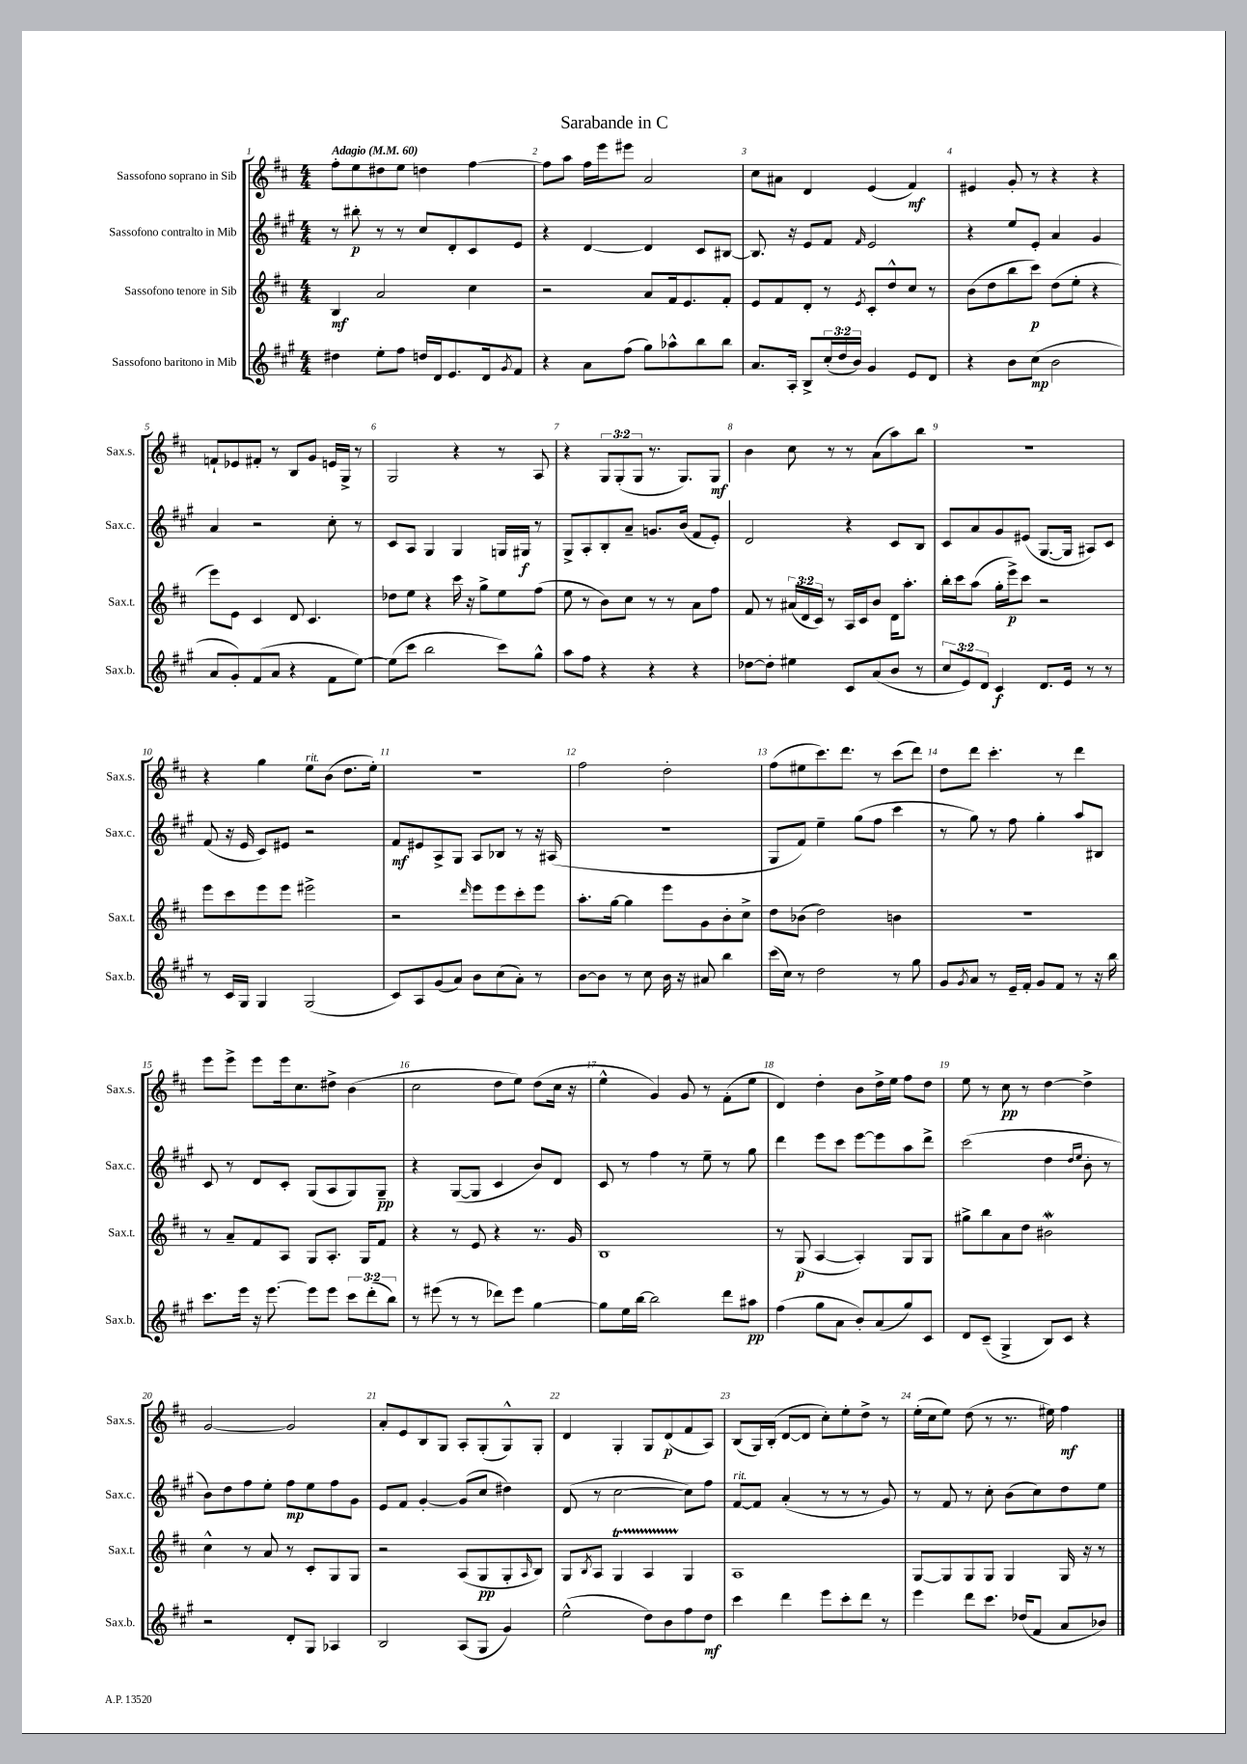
\header { title = "Sarabande in C" }
<<
\new StaffGroup <<
\new Staff = "s0" \with { instrumentName = "Sassofono soprano in Sib" shortInstrumentName = "Sax.s." } {
    \clef treble \key d \major \numericTimeSignature \time 4/4 \override Staff.TupletNumber.text = #tuplet-number::calc-fraction-text \tempo "Adagio" 4 = 60
    fis''8-. e''8 dis''8 e''8 d''4 fis''4~ |
    fis''8 a''8 fis''16 e'''16 eis'''8 a'2 |
    cis''8 ais'8 d'4 e'4( fis'4\mf) |
    eis'4 g'8-. r8 r4 r4 |
    f'8-! ees'8 fis'8-. r8 b8 g'8 e'16 g16-> r8 |
    g2 r4 r8 a8 |
    r4 \tuplet 3/2 { g8 g8-.( g8 } r8. g8.) g8\mf |
    b'4 cis''8 r8 r8 a'8( a''8) b''8 |
    R1 |
    r4 g''4 e''8^\markup { \italic "rit." } b'8( d''8. e''16-.) |
    R1 |
    fis''2 d''2-. |
    fis''8( eis''8 cis'''8.) d'''8. r8 cis'''8( d'''8) |
    d''8 d'''8 cis'''4.-. r8 d'''4 |
    e'''8 e'''8-> e'''8 e'''16 cis''8. dis''8-> b'4( |
    cis''2 d''8 e''8) d''8( cis''16 r16 |
    e''4-^ g'4) g'8 r8 fis'8-.( e''8 |
    d'4) d''4-. b'8 d''16-> e''16 fis''8 d''8 |
    e''8 r8 cis''8\pp r8 d''4~ d''4-> |
    g'2~ g'2 |
    a'8-. e'8 b8 g8 a8-. g8-.( g8-^) g8-. |
    d'4 g4-. g8 d'8\p( fis'8 a8) |
    b8( g16) b16-.( d'8~ d'8 cis''8-.) e''8-. d''8-> r8 |
    e''16-.( cis''16 e''8) d''8( r8 r8. eis''16) fis''4\mf \bar "|." |
}
\new Staff = "s1" \with { instrumentName = "Sassofono contralto in Mib" shortInstrumentName = "Sax.c." } {
    \clef treble \key a \major \numericTimeSignature \time 4/4
    r8 bis''8-.\p r8 r8 cis''8 d'8-. cis'8 e'8 |
    r4 d'4~ d'4 cis'8 bis8~ |
    bis8. r16 e'8 fis'8 \grace { fis'16 } e'2 |
    r4 e''8 e'8-. a'4 gis'4 |
    a'4 r2 cis''8-. r8 |
    cis'8 a8 gis4 gis4 g16 gis16\f r8 |
    gis8-> a8-. b8-. a'8-- g'8. b'16( fis'8 e'8-.) |
    d'2 r4 cis'8 b8 |
    cis'8 a'8 gis'8 eis'8( gis8.~ gis16 ais8) cis'8 |
    fis'8( r16 e'16 cis'8) eis'8 r2 |
    fis'8\mf eis'8 a8-> gis8 a8 bes8 r8 r16 ais16( |
    r1 |
    gis8 fis'8) e''4-- gis''8( fis''8 cis'''4 |
    r8 gis''8) r8 fis''8 gis''4-. a''8 bis8 |
    cis'8 r8 d'8 cis'8-. gis8( a8 gis8) gis8--\pp |
    r4 gis8~( gis8 cis'4 b'8) d'8 |
    cis'8 r8 fis''4 r8 e''8-- r8 gis''8 |
    d'''4 e'''8 cis'''8 e'''8~ e'''8 a''8 d'''8-> |
    cis'''2( d''4 \grace { d''16 e''16 } b'8-. r8 |
    b'8) d''8 fis''8 e''8-. fis''8\mp e''8 fis''8 gis'8 |
    e'8 fis'8 gis'4~-. gis'8( cis''8 dis''4) |
    d'8( r8 cis''2~ cis''8) fis''8 |
    fis'8~^\markup { \italic "rit." } fis'8 a'4-.( r8 r8 r8 gis'8) |
    r8 fis'8 r8 cis''8-. b'8( cis''8) d''8 e''8 \bar "|." |
}
\new Staff = "s2" \with { instrumentName = "Sassofono tenore in Sib" shortInstrumentName = "Sax.t." } {
    \clef treble \key d \major \numericTimeSignature \time 4/4 \override Staff.TupletNumber.text = #tuplet-number::calc-fraction-text
    b4\mf a'2 cis''4 |
    r2 a'8 fis'16 e'8. fis'8-. |
    e'8 fis'8 d'8-. r8 \acciaccatura { e'8 } cis'8-. d''8-^ cis''8 r8 |
    b'8( d''8 b''8 cis'''8\p) d''8( e''8-. r4 |
    e'''8) e'8 cis'4 d'8 cis'4. |
    des''8 e''8 r4 cis'''16 r16 g''8-> e''8 fis''8( |
    e''8 r8 b'8) cis''8 r8 r8 a'8 fis''8 |
    fis'8 r8 \tuplet 3/2 { ais'16( d'16 cis'16) } r8 a16 cis'16 b'8 d'16 a''8.-. |
    b''16-. cis'''16 a''8( g''16-. e'''16->\p) cis'''8 r2 |
    e'''8 cis'''8 e'''8 e'''8 eis'''2-> |
    r2 \grace { d'''16 } e'''8 e'''8 cis'''8-. e'''8 |
    a''8.-. g''16~ g''4 e'''8 g'8 b'8-. cis''8-> |
    d''8 bes'8( d''2) b'4 |
    R1 |
    r8 a'8-- fis'8 a8 g8 a8.-. g16 fis'8 |
    r4 r8 e'8 r4 r8. g'16 |
    b1 |
    r8 g8\p( a4~ a4-.) g8 g8 |
    gis''8-> b''8 a'8 d''8 bis'2\mordent |
    cis''4-^ r8 a'8 r8 cis'8-. g8 g8 |
    r2 a8( g8\pp g8-. \grace { a16 } b8) |
    g8 \acciaccatura { b8 } a8 g4\startTrillSpan a4 g4\stopTrillSpan |
    a1 |
    g8~ g8 g8 g8 g4 g16 r16 r8 \bar "|." |
}
\new Staff = "s3" \with { instrumentName = "Sassofono baritono in Mib" shortInstrumentName = "Sax.b." } {
    \clef treble \key a \major \numericTimeSignature \time 4/4 \override Staff.TupletNumber.text = #tuplet-number::calc-fraction-text
    dis''4 e''8-. fis''8 d''16 d'16 e'8. d'16 \acciaccatura { gis'8 } fis'8 |
    r4 a'8 fis''8( gis''8) aes''8-^ b''8 b''8 |
    a'8. a16-. b8-> \tuplet 3/2 { cis''16-.( d''16 b'16) } gis'4 e'8 d'8 |
    r4 b'8 cis''8\mp( b'2 |
    a'8 gis'8-.) fis'8( a'8 r4 fis'8 e''8~) |
    e''8( cis'''8 b''2 cis'''8) gis''8-^ |
    a''8 fis''8 r4 r4 r4 |
    des''8~ des''8-. eis''4 cis'8 a'8( b'8 r8 |
    \tuplet 3/2 { cis''8 e'8) d'8 } cis'4\f d'8. e'16 r8 r8 |
    r8 cis'16 gis16 gis4 gis2( |
    cis'8) a8 gis'8( a'8) b'8 cis''8( a'8-.) r8 |
    b'8~ b'8 r8 cis''8 b'16 r16 ais'8 b''4 |
    cis'''16( cis''16) r8 d''2 r8 gis''8 |
    gis'8 \acciaccatura { gis'8 } a'8 r8 e'16-- fis'16-. gis'8 fis'8 r8 r16 b''16 |
    cis'''8. e'''16 r16 e'''8.~ e'''8 e'''8 \tuplet 3/2 { cis'''8 d'''8-.( b''8) } |
    r8 eis'''8( r8 r8 des'''8) eis'''8 gis''4~ |
    gis''8 e''16 b''16~ b''2 d'''8 ais''8\pp |
    fis''4( gis''8 a'8 b'8-.) a'8( gis''8) cis'8 |
    d'8 cis'8--( gis4-> b8) cis'8 r4 |
    r2 d'8-. gis8 aes4 |
    b2 a8( gis8 gis'4) |
    e''2-^( d''8) b'8 fis''8 d''8\mf |
    cis'''4 d'''4 e'''8 cis'''8-. d'''8 r8 |
    e'''4 d'''8 cis'''8. des''16( fis'8 a'8 bes'8) \bar "|." |
}
>>
>>
\layout { \context { \Score \override BarNumber.break-visibility = ##(#f #t #t) barNumberVisibility = #all-bar-numbers-visible } }
